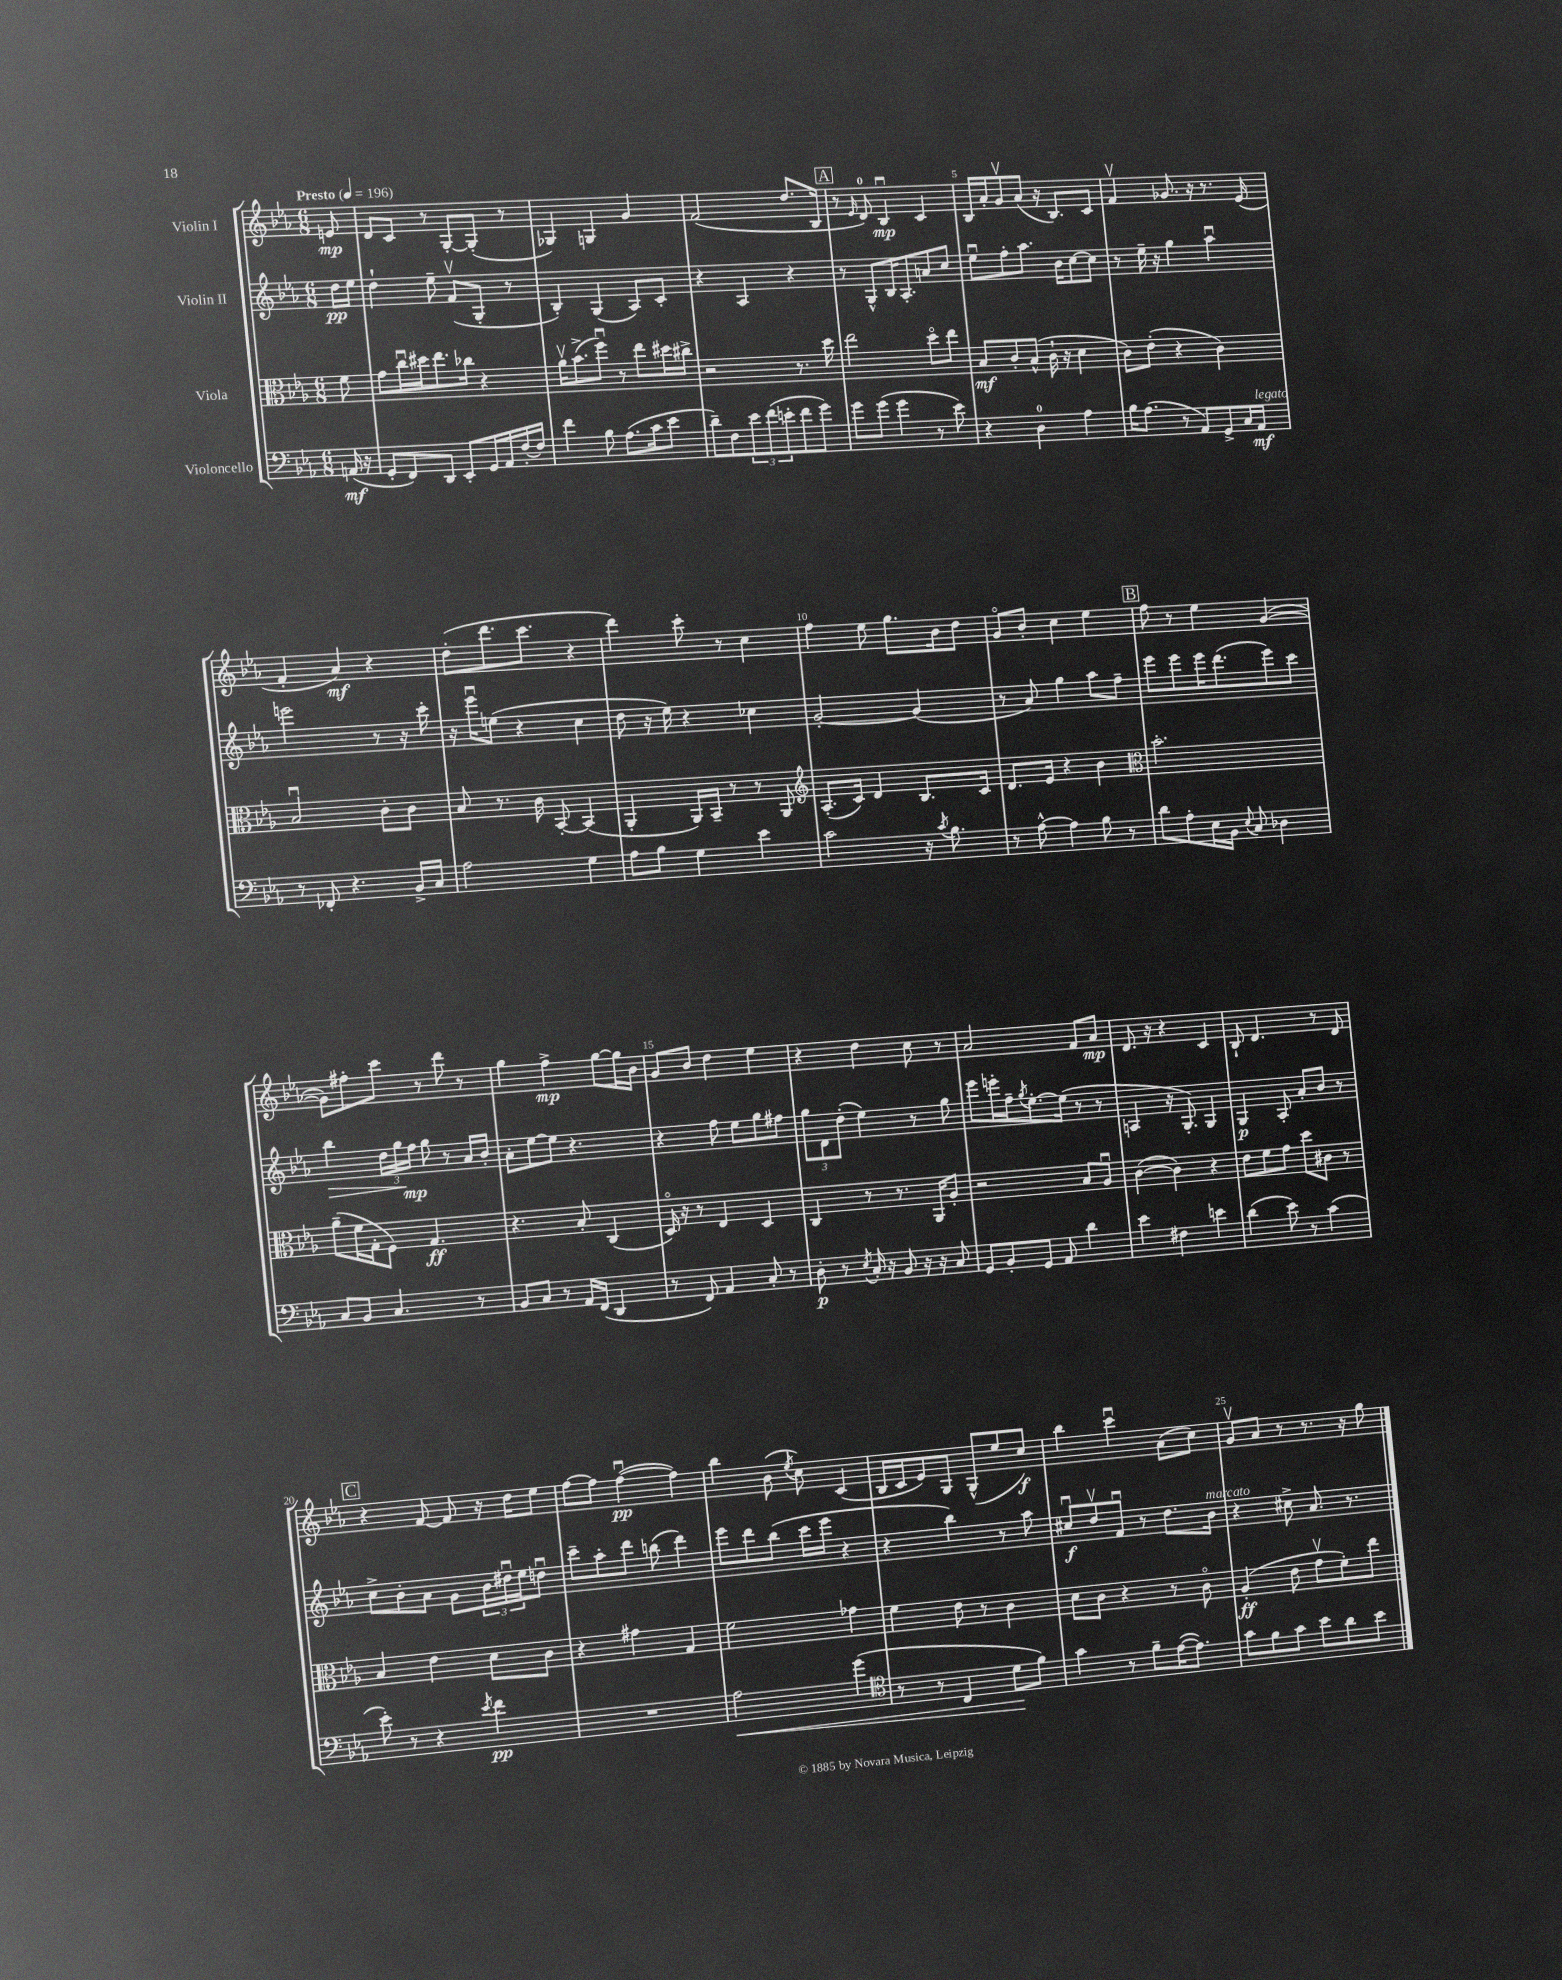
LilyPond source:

<<
\new StaffGroup <<
\new Staff = "s0" \with { instrumentName = "Violin I" } {
    \clef treble \key ees \major \numericTimeSignature \time 6/8 \partial 8 \tempo "Presto" 4 = 196
    e'8\mp |
    d'8 c'8 r8 g8~-. g8-.( r8 |
    ges4) g4 g'4 |
    f'2( d''8. bes16 |
    \mark \markup { \box "A" } r8 \grace { ees'16 } d'8-0) bes4\downbow\mp c'4 |
    bes16 aes'16-. g'8\upbow aes'8( r16 bes8.) c'8 |
    f'4\upbow ges'8. r16 r8. ees'16( |
    f'4-. aes'4\mf) r4 |
    d''8-.( d'''8. c'''8. r4 |
    d'''4) c'''8-. r8 c''4 |
    f''4 ees''8 g''8. bes'16 d''8 |
    g'8\flageolet bes'8-. c''4 ees''4 |
    \mark \markup { \box "B" } f''8 r8 ees''4 g'4~( |
    g'8) fis''8-. c'''8 r8 d'''8 r8 |
    g''4 f''4->\mp g''8~ g''16 bes'16 |
    g'8 bes'8 d''4 ees''4 |
    r4 d''4 c''8 r8 |
    aes'2 f'8 aes'8\mp |
    d'8. r16 r4 c'4 |
    bes8-! d'4. r8 d'8 |
    \mark \markup { \box "C" } r4 f'8~ f'8 r16 d''16 ees''8 |
    f''8~ f''8 f''4~\downbow\pp( f''4) |
    bes''4 bes'8( \acciaccatura { ees''8 } c''8) c'4( |
    bes16 c'16 ees'8) g8 g8-^( ees''8 c''8\f) |
    bes''4 c'''4\downbow aes'8( c''8) |
    g'8\upbow aes'8 r8 r8. r16 g''8 \bar "|." |
}
\new Staff = "s1" \with { instrumentName = "Violin II" } {
    \clef treble \key ees \major \numericTimeSignature \time 6/8 \partial 8
    d''16\pp ees''16 |
    d''4-! ees''8-- f'8\upbow( g8-. r8 |
    bes4-.) g4( aes8) c'8-. |
    r4 aes4 r4 |
    \mark \markup { \box "A" } r8 g8-^ bes16 aes8.-. a'8 c''8 |
    ees''8\downbow f''8-. aes''8. bes'16 c''8~ c''8 |
    r8 ees''16-- r16 g''4 aes''4\downbow |
    e'''2 r8 r16 c'''16-. |
    r16 ees'''16\downbow e''8( r4 c''4 |
    d''8 r16 ees''16) r4 ces''4 |
    g'2~-. g'4( |
    r8 aes'8) g''4 aes''8 f''8-- |
    \mark \markup { \box "B" } ees'''8 ees'''8 ees'''16 d'''8.( ees'''8) c'''8 |
    bes''4\> \tuplet 3/2 { d''16 g''16\! f''16\mp } g''8 r8 aes'16 bes'16-. |
    aes'8-. ees''8~ ees''8 r4. |
    r4 f''8 ees''8 g''8 fis''8 |
    \tuplet 3/2 { g''8 d'8 d''8-.( } ees''4) r8 g''8 |
    ees'''8 e'''16-. f''16-- \acciaccatura { g''8 } ees''8.~-. ees''16( r8 r8 |
    a4 r16 g8.-.) g4 |
    g4\p aes8-. aes'8-. bes'8 r8 |
    \mark \markup { \box "C" } c''8-> bes'8-. aes'8 g'8 \tuplet 3/2 { bes'16 dis''16\downbow ees''16 } d''8\downbow |
    c'''8-- aes''8-. d'''8 b''8( d'''4) |
    ees'''8 d'''8 bes''8( c'''16 ees'''16 r4 |
    r4 bes''4) r8 aes''8 |
    cis''8\downbow\f d''8\upbow f'8\downbow r8 d''8. bes'16^\markup { \italic "marcato" } |
    r4 cis''8-> aes'8. r8. \bar "|." |
}
\new Staff = "s2" \with { instrumentName = "Viola" } {
    \clef alto \key ees \major \numericTimeSignature \time 6/8 \partial 8
    f'8 |
    g'8 c''16\downbow dis''16 ees''8. ces''16 r4 |
    aes'16\upbow bes'8.->( f''8\downbow) r8 ees''8 dis''16 cis''16-> |
    r2 r8. d''16 |
    \mark \markup { \box "A" } ees''2 d''8\flageolet ees''8 |
    bes8\mf c'8-. bes8-^( c'16-! r16 d'4 |
    c'8) ees'8-.( r4 c'4) |
    bes2\downbow c'8-. c'8 |
    bes8 r8. c'16 bes,8~-. bes,4( |
    aes,4-. aes,16) bes,16-- r8 r8 aes,8 |
    \clef treble aes8.-.( c'16) d'4 bes8. c'16 |
    d'8. ees'16 r4 bes'4 |
    \mark \markup { \box "B" } \clef alto bes'2.-. |
    aes'8--( f'16 g16-. f8) g4.\ff |
    r4. bes8-. c4( |
    d16\flageolet) r16 r8 ees4 d4 |
    c4 r8 r8. aes,16 aes8-. |
    r2 bes8 aes8\downbow |
    c'4~( c'4) r4 |
    ees'8 f'8 g'8 d''8 cis'8 r8 |
    \mark \markup { \box "C" } bes4 ees'4 d'8 c'8 |
    r4 gis'4 g4 |
    f'2 ges'4 |
    f'4 ees'8 r8 c'4 |
    d'8 c'8 r4 r8 c'8\flageolet |
    aes4-.\ff( ees'8 g'8\upbow f'8-.) ees''8 \bar "|." |
}
\new Staff = "s3" \with { instrumentName = "Violoncello" } {
    \clef bass \key ees \major \numericTimeSignature \time 6/8 \partial 8
    a,16\mf( r16 |
    g,8-. f,8) d,8 ees,8-. g,16 aes,16 f16~-. f16 |
    f'4 bes8 aes8.( c'16 ees'8 |
    d'8--) f8 \tuplet 3/2 { ees'8 f'8( e'8-. } f'8 g'8) |
    \mark \markup { \box "A" } g'8 g'8( g'4 r8 ees'8) |
    r4 d4-0 aes4 |
    bes16 aes8.( r8 aes,8) g,8-> c16 aes,16\mf^\markup { \italic "legato" } |
    r8 fes,8-. r4. bes,16-> c16 |
    aes2 g4 |
    aes8 bes8 g4 ees'4 |
    c'2 r16 \acciaccatura { c'8 } bes8. |
    r8 aes8~-^ aes4 bes8 r8 |
    \mark \markup { \box "B" } d'8 aes8-. ees16 bes,16 \appoggiatura { ees8 } c8 des4 |
    c8 bes,8 c4. r8 |
    bes,8 c8 r8 aes,16 f,16( d,4 |
    r8 f,8) aes,4 c8-. r8 |
    d8-.\p r8 \acciaccatura { ees8 } c16-. r16 bes,8 r16 r16 c8 |
    g,8 bes,8-. g,8 aes,8 d'4 |
    ees'4 fis4 e'4 |
    d'4( ees'8) r8 c'4( |
    \mark \markup { \box "C" } ees'8-.) r8 r4 \acciaccatura { ees'8 } f'4\pp |
    R2. |
    aes2\< g'4( |
    \clef tenor r8 r8 c4 d'8\! f'8) |
    g'4 r8 f'8-- ees'16~( ees'8.) |
    g'8 f'8 g'8 bes'8 aes'8 bes'8 \bar "|." |
}
>>
>>
\layout { \context { \Score \override BarNumber.break-visibility = ##(#f #t #t) barNumberVisibility = #(every-nth-bar-number-visible 5) } }
